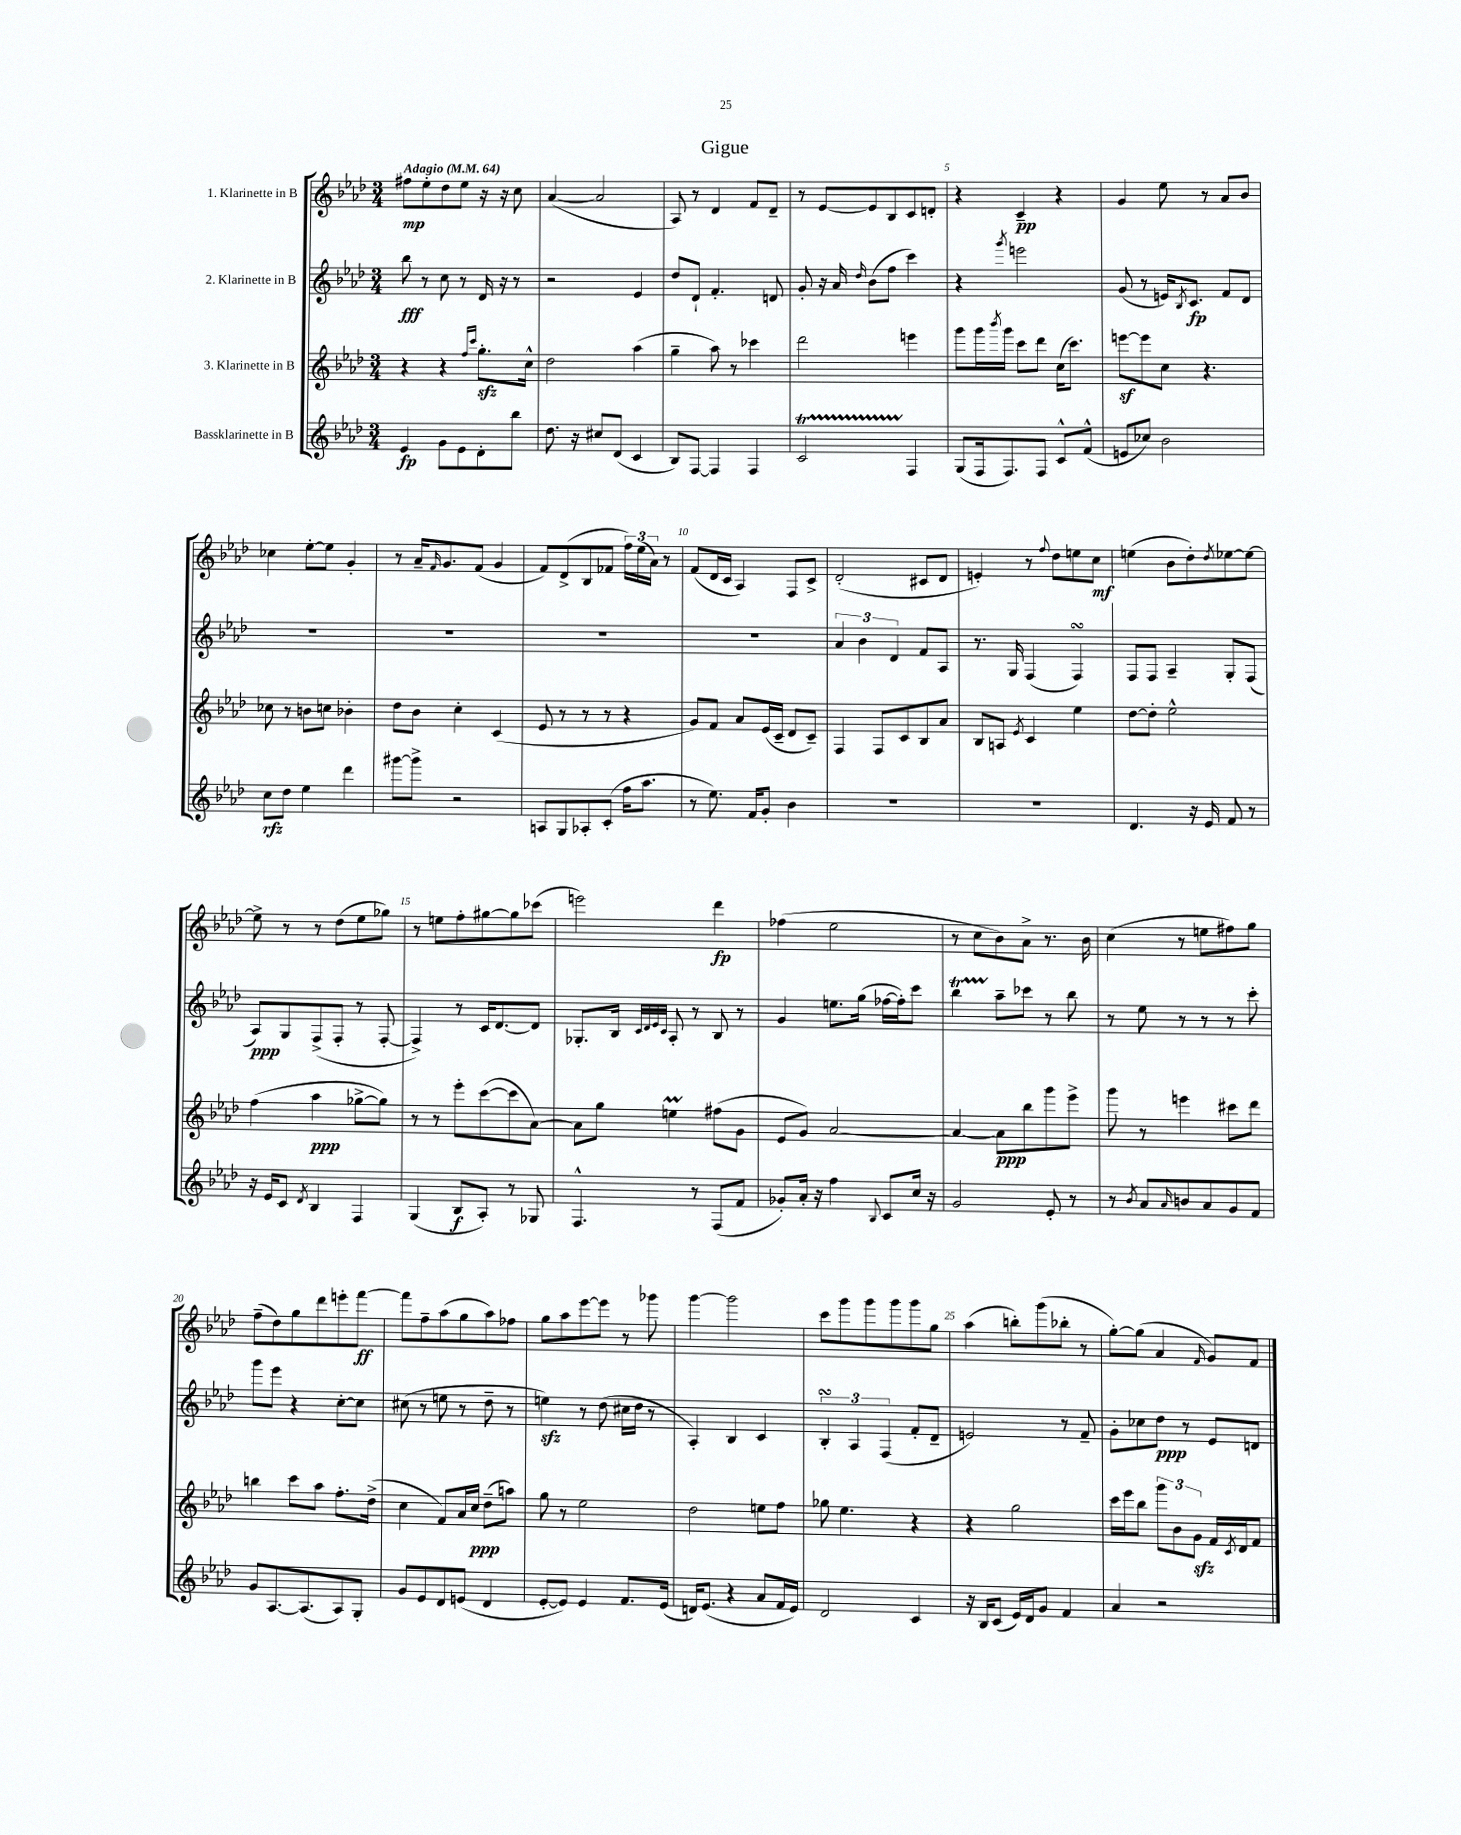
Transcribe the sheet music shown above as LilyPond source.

\header { title = "Gigue" }
<<
\new StaffGroup <<
\new Staff = "s0" \with { instrumentName = "1. Klarinette in B" } {
    \clef treble \key aes \major \numericTimeSignature \time 3/4 \tempo "Adagio" 4 = 64
    fis''8\mp ees''8-. des''8 ees''8 r16 r16 c''8 |
    aes'4~( aes'2 |
    aes8) r8 des'4 f'8 des'8-- |
    r8 ees'8~ ees'8 bes8 c'8 d'8-. |
    r4 c'4--\pp r4 |
    g'4 ees''8 r8 aes'8 bes'8 |
    ces''4 ees''8~-. ees''8 g'4-. |
    r8 aes'16-- \grace { f'16 } g'8. f'8( g'4 |
    f'8) des'8->( bes8 fes'8 \tuplet 3/2 { f''16) ees''16( aes'16) } r8 |
    f'8( des'16 c'16 aes4) f8 c'8-> |
    des'2-.( cis'8 des'8 |
    e'4-.) r8 \appoggiatura { f''8 } des''8 e''8 c''8\mf |
    e''4( bes'8 des''8-.) \acciaccatura { des''8 } ees''8~ ees''8~ |
    ees''8-> r8 r8 des''8( ees''8 ges''8) |
    r8 e''8 f''8-. gis''8~ gis''8 ces'''8( |
    e'''2) des'''4\fp |
    fes''4( ees''2 |
    r8 c''8 bes'8) aes'8-> r8. bes'16 |
    c''4( r8 e''8 fis''8) g''8 |
    f''8--( des''8) g''8 des'''8 e'''8-. f'''8~\ff |
    f'''8 f''8-- aes''8( g''8 aes''8) fes''8 |
    g''8 aes''8 ees'''8~ ees'''8 r8 ges'''8 |
    g'''4~ g'''2 |
    c'''8 g'''8 g'''8 g'''8 g'''8 g''8 |
    aes''4( b''8-.) g'''8( bes''8-. r8 |
    g''8~-.) g''8( aes'4 \grace { f'16 } g'8) f'8 \bar "|." |
}
\new Staff = "s1" \with { instrumentName = "2. Klarinette in B" } {
    \clef treble \key aes \major \numericTimeSignature \time 3/4
    bes''8\fff r8 c''8 r8 des'16 r16 r8 |
    r2 ees'4 |
    des''8 des'8-! f'4.-. d'8 |
    g'8-. r16 aes'16 \grace { des''16 } bes'8( f''8 c'''4) |
    r4 \acciaccatura { g'''8 } e'''2 |
    g'8( r8 e'16) \acciaccatura { bes8 } c'8.\fp f'8 des'8 |
    R2. |
    R2. |
    R2. |
    R2. |
    \tuplet 3/2 { aes'4 bes'4 des'4 } f'8 aes8 |
    r8. g16 f4( f4\turn) |
    f8 f8 aes4-- g8-. f8( |
    aes8\ppp) g8 f8->( f8-. r8 f8~-. |
    f4->) r8 c'16 des'8.~ des'8 |
    ges8.-. bes16 \grace { c'32 des'32 ees'32 c'32 } aes8-. r8 bes8 r8 |
    g'4 e''8. g''16( fes''16~ fes''16-.) c'''8 |
    bes''4\startTrillSpan aes''8--\stopTrillSpan ces'''8 r8 bes''8 |
    r8 ees''8 r8 r8 r8 c'''8-. |
    g'''8 ees'''8 r4 c''8~-. c''8 |
    cis''8( r8 e''8 r8 des''8-- r8 |
    e''4\sfz) r8 des''8( cis''16 des''16 r8 |
    aes4-.) bes4 c'4 |
    \tuplet 3/2 { bes4-.\turn aes4 f4( } f'8-. des'8-- |
    e'2) r8 f'8-- |
    g'8-. ces''8 des''8\ppp r8 ees'8 d'8 \bar "|." |
}
\new Staff = "s2" \with { instrumentName = "3. Klarinette in B" } {
    \clef treble \key aes \major \numericTimeSignature \time 3/4
    r4 r4 \grace { f''16 c'''16 } g''8.-.\sfz c''16-^ |
    des''2 aes''4( |
    g''4-- aes''8) r8 ces'''4 |
    des'''2 e'''4 |
    g'''8 g'''16 \acciaccatura { bes'''8 } g'''16 c'''8 des'''8 c''16( c'''8.) |
    e'''8~\sf e'''8 c''8 r4. |
    ces''8 r8 b'8 c''8 bes'4-. |
    des''8 bes'8 c''4-. c'4( |
    ees'8 r8 r8 r8 r4 |
    g'8) f'8 aes'8 ees'16( c'16-- des'8 c'8--) |
    f4 f8 c'8 bes8 aes'8 |
    bes8 a8 \acciaccatura { ees'8 } c'4 ees''4 |
    des''8~ des''8-. ees''2-^ |
    f''4( aes''4\ppp ges''8~-> ges''8) |
    r8 r8 ees'''8-. c'''8~( c'''8 aes'8~) |
    aes'8 g''8 e''4\prall fis''8( g'8 |
    ees'8 g'8) aes'2~ |
    aes'4~ aes'8\ppp bes''8 g'''8 ees'''8-> |
    g'''8 r8 e'''4 cis'''8 des'''8 |
    b''4 c'''8 aes''8 f''8.-. des''16->( |
    c''4 f'8) aes'16 c''16\ppp des''8--( a''8) |
    g''8 r8 ees''2 |
    des''2 e''8 f''8 |
    ges''8 ees''4. r4 |
    r4 g''2 |
    c'''16 ees'''16 bes''8 \tuplet 3/2 { g'''8 bes'8 g'8\sfz } f'16 \acciaccatura { c'8 } des'16 f'8 \bar "|." |
}
\new Staff = "s3" \with { instrumentName = "Bassklarinette in B" } {
    \clef treble \key aes \major \numericTimeSignature \time 3/4
    ees'4\fp g'8 ees'8 des'8-. bes''8 |
    des''8. r16 cis''8 des'8( c'4 |
    bes8) f8~ f4 f4 |
    c'2\startTrillSpan f4\stopTrillSpan |
    g8( f16 f8.) f8 c'8-^ f'8-^( |
    e'8 ces''8) bes'2 |
    c''8\rfz des''8 ees''4 des'''4 |
    gis'''8~ gis'''8-> r2 |
    a8 g8 aes8-. c'8-.( f''16 aes''8. |
    r8 ees''8.) f'16 g'8-. bes'4 |
    R2. |
    R2. |
    des'4. r16 ees'16 f'8 r8 |
    r16 ees'16 c'8 \acciaccatura { des'8 } bes4 f4 |
    g4( bes8\f aes8-.) r8 ges8 |
    f4.-^ r8 f8( f'8 |
    ges'8-.) aes'16-. r16 f''4 \appoggiatura { bes8 } c'8 c''16 r16 |
    g'2 ees'8-. r8 |
    r8 \acciaccatura { bes'8 } aes'8 \grace { aes'16 } b'8 aes'8 g'8 f'8 |
    g'8 aes8.~ aes8.( aes8) g8-. |
    g'8 ees'8 des'8 e'8( des'4 |
    ees'8~-. ees'8) ees'4 f'8. ees'16( |
    d'16) ees'8.( r4 aes'8 f'16 ees'16) |
    des'2 c'4 |
    r16 bes16 c'8( ees'16) des'16 g'8 f'4 |
    aes'4 r2 \bar "|." |
}
>>
>>
\layout { \context { \Score \override BarNumber.break-visibility = ##(#f #t #t) barNumberVisibility = #(every-nth-bar-number-visible 5) } }
